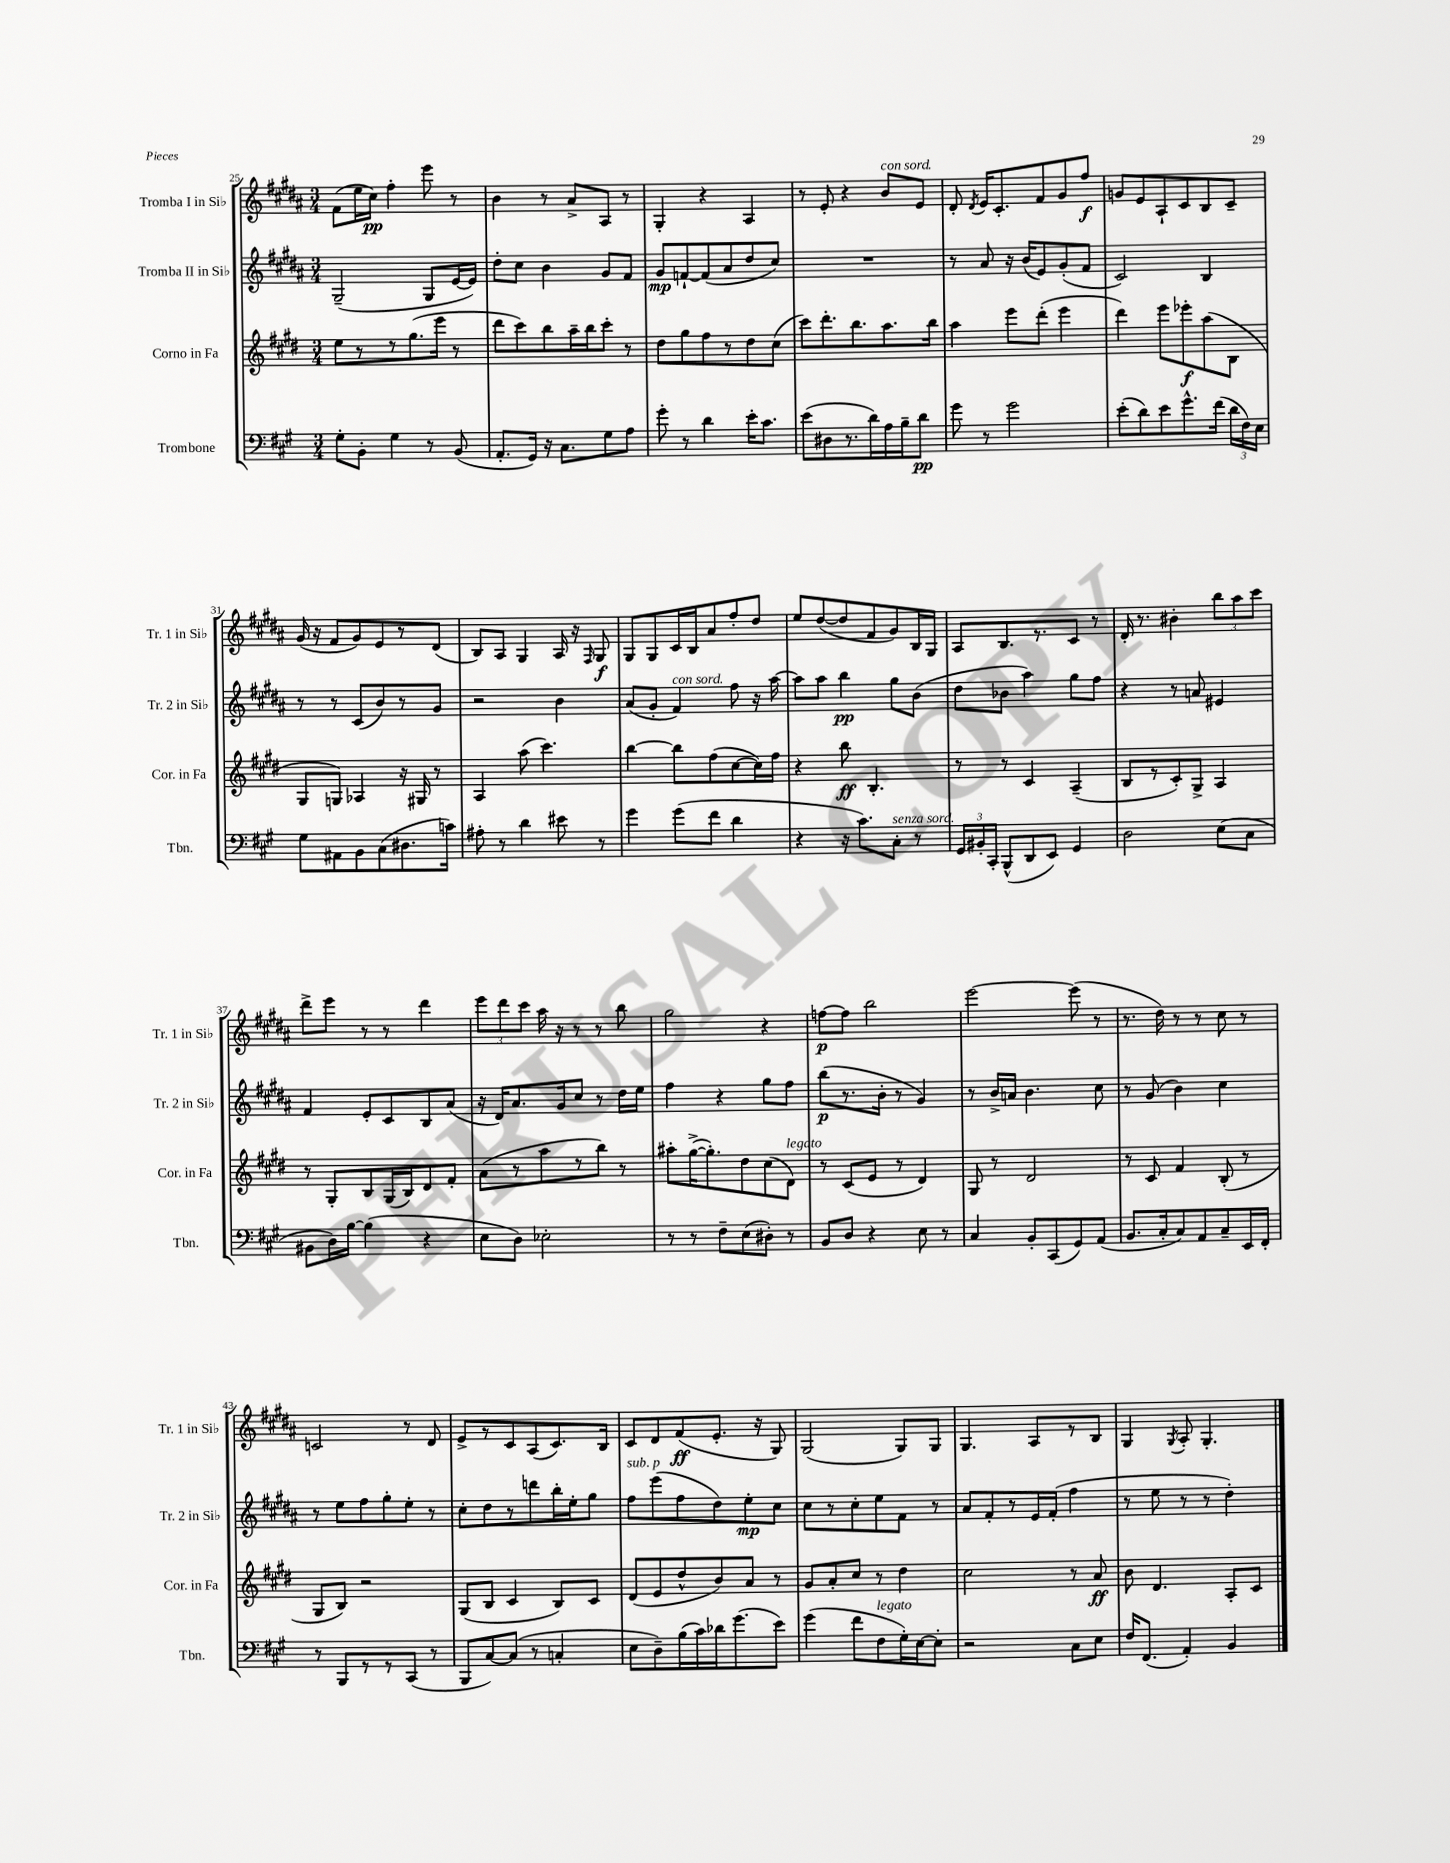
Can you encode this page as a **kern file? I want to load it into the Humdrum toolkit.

**kern	**kern	**kern	**kern
*staff4	*staff3	*staff2	*staff1
*clefF4	*clefG2	*clefG2	*clefG2
*k[f#c#g#]	*k[f#c#g#d#]	*k[f#c#g#d#a#]	*k[f#c#g#d#a#]
*M3/4	*M3/4	*M3/4	*M3/4
8G#'	8ee	(2G#~	(8f#
8BB'	8r	.	16ee
.	.	.	16cc#)
4G#	8r	.	4ff#'
.	(8.gg#	.	.
8r	.	8G#	8eee
.	16eee	.	.
(8BB	8r	[16e	8r
.	.	16e])	.
=	=	=	=
8.AA'	8ddd#	8dd#'	4b
.	8ccc#)	8cc#	.
16GG#)	.	.	.
16r	8bb	4b	8r
8.C#	.	.	.
.	16aa~	.	8a#^
.	16bb	.	.
8G#	8ccc#'	8g#	8A#
8A	8r	8f#	8r
=	=	=	=
8g#'	8dd#	8g#	4G#'
8r	8gg#	[8f`	.
4d	8ff#	(8f]	4r
.	8r	8a#	.
16e'	8dd#	8dd#	4A#
8.c#	.	.	.
.	(8cc#	8cc#)	.
=	=	=	=
(8e	8ccc#)	2.r	8r
8D#	8.ddd#'	.	8e'
8.r	.	.	4r
.	8.bb	.	.
16d)	.	.	.
16A	8.aa	.	8b
16B~	.	.	.
8d	.	.	8e
.	16bb	.	.
=	=	=	=
8g#	4aa	8r	8d#'
.	.	.	8qd#
8r	.	8a#	16e
.	.	.	8.c#'
2g#	8eee	16r	.
.	.	(16b	.
.	(8ddd#'	8e)	8f#
.	4eee	(8g#'	8g#
.	.	8f#	8ff#
=	=	=	=
(8e'	4ddd#)	2c#)	8g
8d)	.	.	8e
8e	8eee	.	8A#`
8.g#^^	8eee-'	.	8c#
.	(8aa	4B	8B
(16f#	.	.	.
24d	8B	.	8c#~
24F#)	.	.	.
24E	.	.	.
=	=	=	=
8G#	8G#	8r	(16g#
.	.	.	16r
8AA#	8G)	8r	8f#
8BB	4A-	(8c#	8g#)
(8C#	.	8b)	8e
8.D#	16r	8r	8r
.	16G#	.	.
.	8r	8g#	(8d#
16c)	.	.	.
=	=	=	=
8A#'	4A	2r	8B)
8r	.	.	8A#
4d	(8aa	.	4G#
.	4.ccc#)	.	.
8e#	.	4b	16A#
.	.	.	16r
.	.	.	16qqF#
8r	.	.	8G#
=	=	=	=
4g#	[4bb	(8a#	8G#
.	.	8g#'	8G#
(8g#	8bb]	4f#)	16c#
.	.	.	16B
8f#	(8ff#	.	8a#
4d	[8cc#	8ff#	8ff#'
.	16cc#])	16r	8dd#
.	16ff#	[16aa#	.
=	=	=	=
4r	4r	8aa#]	8ee
.	.	8aa#	([8dd#
16r	8bb	4bb	8dd#]
8.c#)	.	.	.
.	4.B'	.	8f#
8C#'	.	8gg#	8g#)
8r	.	(8b	16B
.	.	.	16G#
=	=	=	=
24GG#	8r	8dd#	8A#
24BB#'	.	.	.
24CC#'	.	.	.
(8BBB^^	8r	8b-	8.B
8DD	4c#	4aa#)	.
.	.	.	8.r
8EE)	.	.	.
4GG#	(4A~	8gg#	8c#
.	.	8ff#	8r
=	=	=	=
2D	8B	4r	16d#'
.	.	.	8.r
.	8r	.	.
.	8c#')	8r	4b#'
.	8G#^	8a	.
(8E	4A	4e#	12bb
.	.	.	12aa#
8C#	.	.	.
.	.	.	12ccc#
=	=	=	=
8BB#	8r	4f#	8ddd#^
16D)	8G#'	.	8eee
[16B	.	.	.
(4B]	8B	8e'	8r
.	(16G#	8c#	8r
.	16B)	.	.
4r	8d#	8B	4ddd#
.	8f#'	(8a#	.
=	=	=	=
8E	(8a	16r	12eee
.	.	16d#)	.
.	.	.	12ddd#
8D)	8r	8.a#	.
.	.	.	12ccc#
2E-'	8aa	.	16aa#
.	.	16g#	16r
.	8r	8cc#	8r
.	8bb)	8r	8r
.	8r	16dd#	8bb
.	.	16ee	.
=	=	=	=
8r	8aa#'	4ff#	2gg#
8r	([16gg#^	.	.
.	8.gg#'])	.	.
8F#~	.	4r	.
(8E	8dd#	.	.
8D#')	(8cc#	8gg#	4r
8r	8d#)	8ff#	.
=	=	=	=
8BB	8r	(8bb	[8ff
8D	(8c#	8.r	8ff]
4r	8e	.	2bb
.	.	16b'	.
.	8r	8r	.
8E	4d#)	4g#)	.
8r	.	.	.
=	=	=	=
4C#	8G#	8r	[2eee
.	8r	16b^	.
.	.	16a	.
8BB'	2d#	4.b	.
(8CC#	.	.	.
8GG#)	.	.	(8eee]
(8AA	.	8cc#	8r
=	=	=	=
8.BB	8r	8r	8.r
.	8c#	(8g#	.
16C#'	.	.	16dd#)
8C#)	4f#	4b)	8r
8AA	.	.	8r
8C#~	(8B'	4cc#	8cc#
16EE	8r	.	8r
16FF#'	.	.	.
=	=	=	=
8r	8G#	8r	2c
8BBB	8B)	8ee	.
8r	2r	8ff#	.
8r	.	8gg#'	.
(8CC#	.	8ee'	8r
8r	.	8r	8d#
=	=	=	=
8BBB	(8G#	8cc#'	8e^
[8C#)	8B	8dd#	8r
(8C#]	4c#	8r	8c#
8r	.	8ddd	(8A#
4C'	8B)	16bb'	8.c#)
.	.	16ee'	.
.	8c#	8gg#	.
.	.	.	16B
=	=	=	=
8E	(8d#	8ff#	8c#
8D~)	8e	(8eee	8d#
(16B	8dd#^^	8ff#	(8f#
16c#)	.	.	.
16d-	8b)	8dd#)	8.e'
(8.g#	.	.	.
.	8a	8ee'	.
.	.	.	16r
8e)	8r	8cc#	8G#)
=	=	=	=
(4g#	8g#	8cc#	(2G#
.	8a'	8r	.
8f#	8cc#	8cc#'	.
8F#	8r	8ee	.
16G#')	4dd#	8f#	8G#)
[16E	.	.	.
8E']	.	8r	8G#
=	=	=	=
2r	2cc#	8a#	4.G#
.	.	8f#'	.
.	.	8r	.
.	.	16e	8A#
.	.	(16f#'	.
8C#	8r	4ff#	8r
8E	8a	.	8B
=	=	=	=
16F#	8b	8r	4G#
(8.FF#	.	.	.
.	4.d#	8ee	.
.	.	.	8qG#
4AA')	.	8r	8A#'
.	.	8r	4.G#'
4BB	8A'	4dd#')	.
.	8c#	.	.
==	==	==	==
*-	*-	*-	*-
